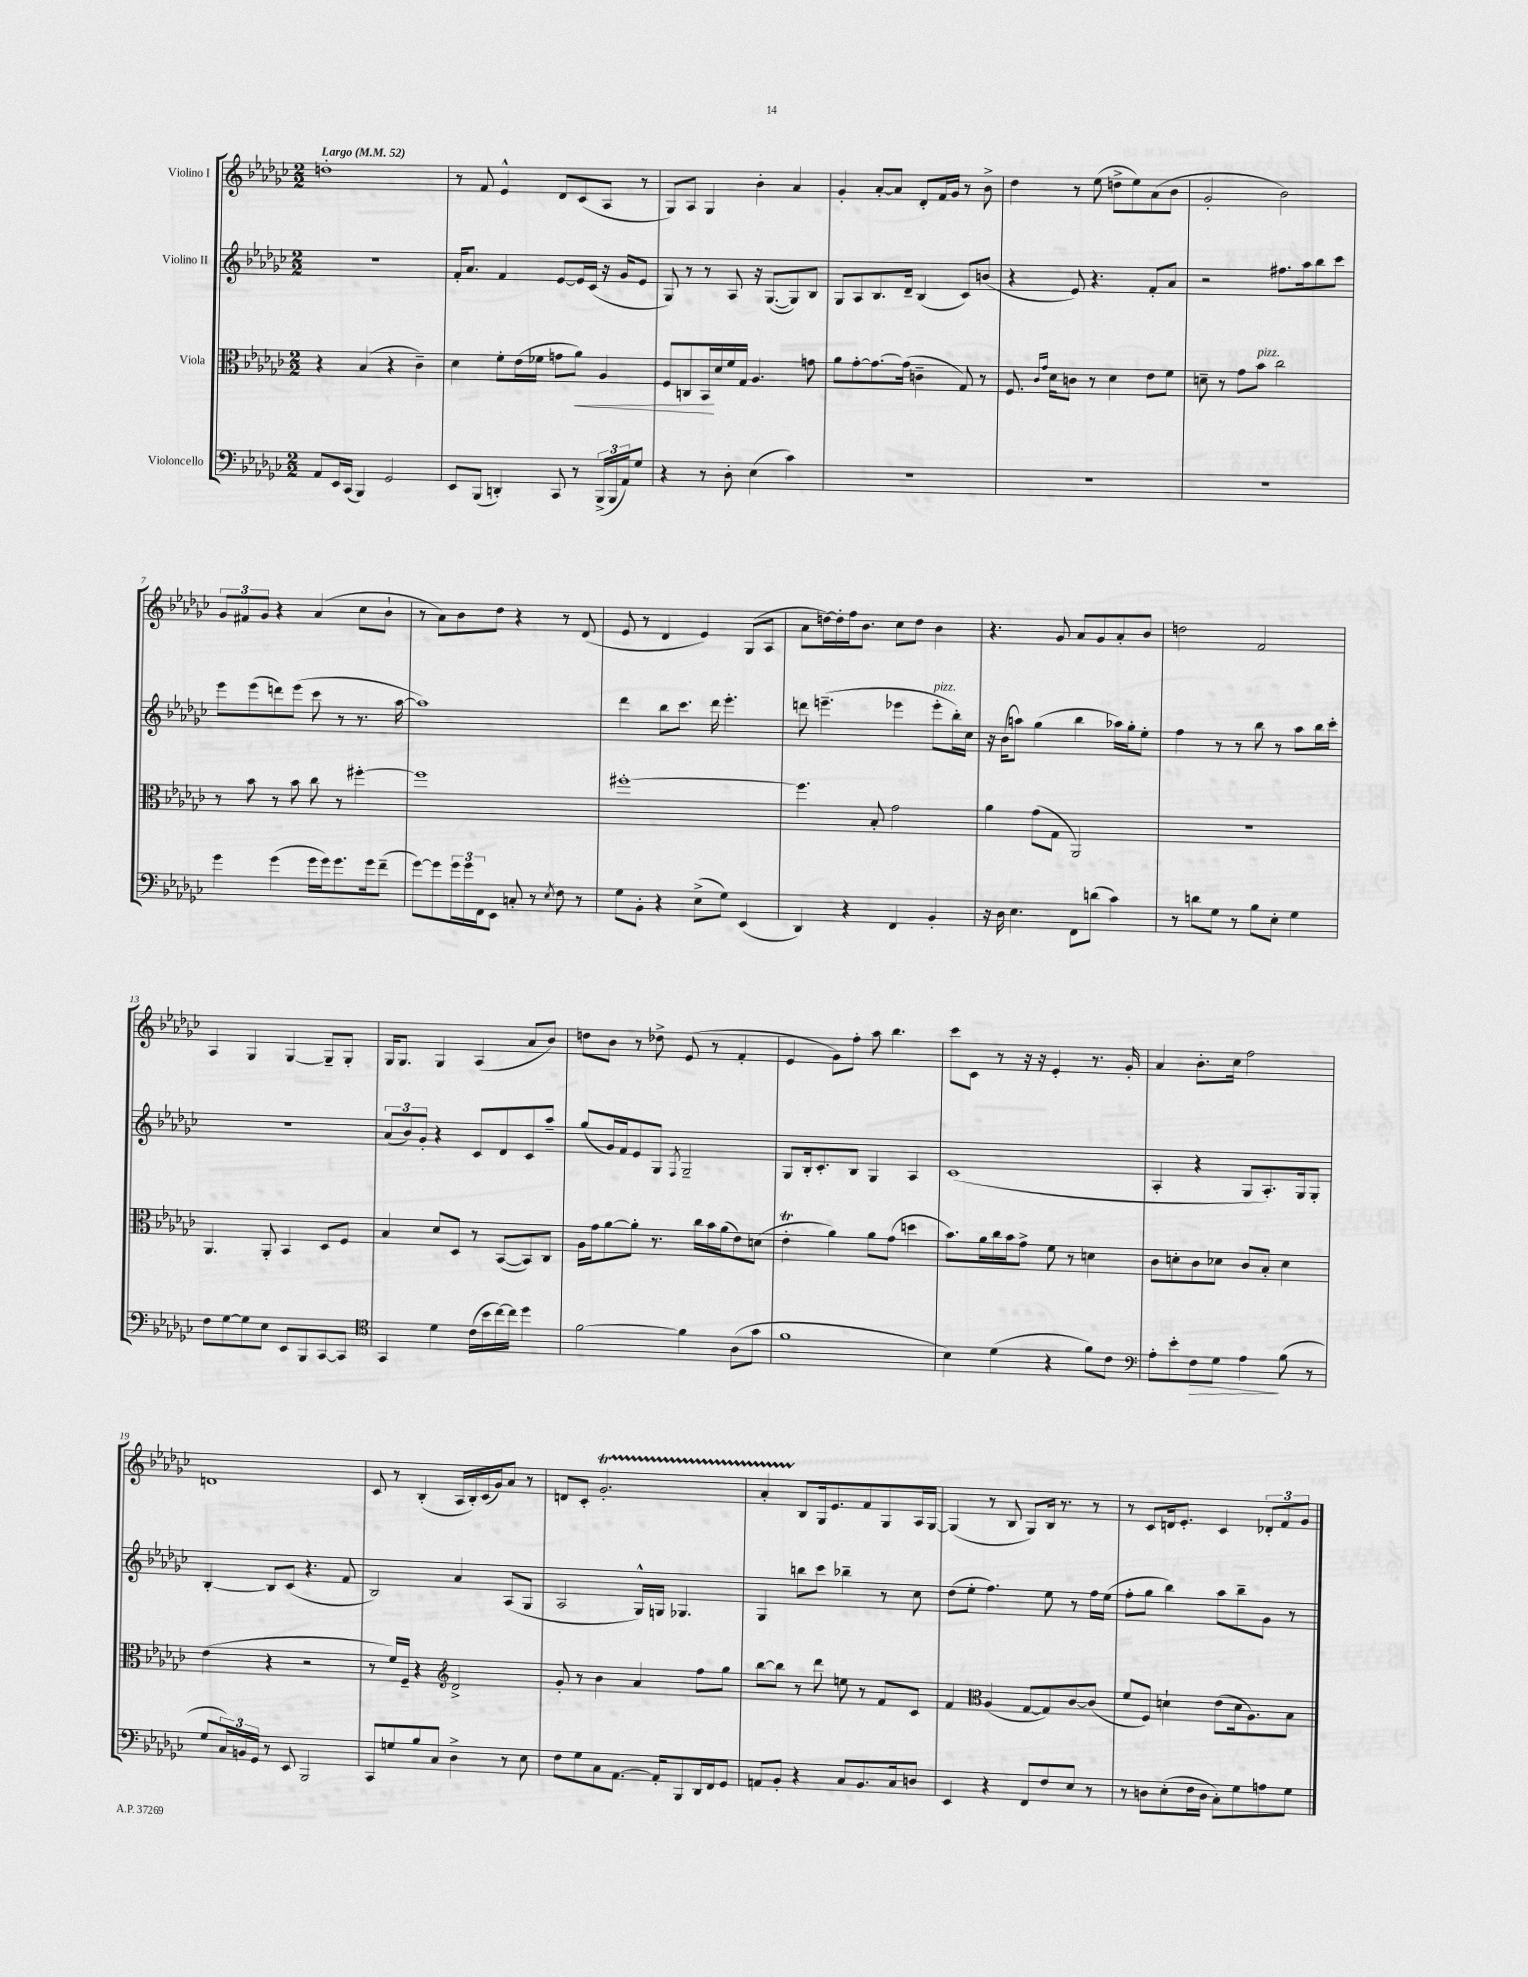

**kern	**dynam	**kern	**dynam	**kern	**kern
*part4	*part4	*part3	*part3	*part2	*part1
*staff4	*staff4	*staff3	*staff3	*staff2	*staff1
*I"Violoncello	*	*I"Viola	*	*I"Violino II	*I"Violino I
*clefF4	*	*clefC3	*	*clefG2	*clefG2
*k[b-e-a-d-g-c-]	*	*k[b-e-a-d-g-c-]	*	*k[b-e-a-d-g-c-]	*k[b-e-a-d-g-c-]
*M2/2	*	*M2/2	*	*M2/2	*M2/2
*MM52	*	*MM52	*	*MM52	*MM52
=1	=1	=1	=1	=1	=1
!	!	!	!	!	!LO:TX:a:B:t=Largo
8AA-/L	.	4r	.	1r	1ddn'
16EE-/L	.	.	.	.	.
(16CC-/JJ	.	.	.	.	.
4BBB-/)	.	(4B-/	.	.	.
2GG-/	.	4r	.	.	.
.	.	4c-~\)	.	.	.
=2	=2	=2	=2	=2	=2
8EE-/L	.	4d-\	.	16f'/KL	8r
.	.	.	.	8.a-/J	.
(8BBB-/J	.	.	.	.	8f/
4DDn'/)	.	8f'\L	.	4f/	4e-^^/
.	.	(16e-\L	.	.	.
.	.	16f-X\JJ	.	.	.
8CC-/	.	8gn\L	.	[8e-/L	8d-/L
!	!	!	!LO:HP:b	!	!
8r	.	8a-\J)	<	16e-/L]	(8c-/
.	.	.	.	(16c-/JJ	.
(24BBB-^/LL	.	4A-/	.	16r	8A-/J
24BBB-/	.	.	.	.	.
.	.	.	.	16g-/KL	.
24AA-/J)	.	.	.	.	.
8G-/J	.	.	.	8e-/J	8r
=3	=3	=3	=3	=3	=3
4r	.	8F/L	.	8G-/)	8G-/L)
.	.	8Cn/	.	8r	8A-/J
8r	.	16BB-/L	.	8r	4G-/
.	.	16d-/	[	.	.
8D-'\	.	16f/	.	8A-/	.
.	.	16G-/JJ	.	.	.
(4E-\	.	4.A-/	.	16r	4b-'\
.	.	.	.	([8.G-/L	.
4c-\)	.	.	.	8G-/])	4a-/
.	.	8gn\	.	8B-/J	.
=4	=4	=4	=4	=4	=4
1r	.	8a-\L	.	8G-/L	4g-'/
.	.	[8g-'\	.	8A-/	.
.	.	8.g-\_	.	8.B-/	[8a-'/L
.	.	.	.	.	8a-/J]
.	.	(16g-\Jk]	.	16d-~/Jk	.
.	.	4cn~\	.	(4B-/	8d-'/L
.	.	.	.	.	16f/L
.	.	.	.	.	16g-/JJ
.	.	8G-/)	.	8c-/L)	8r
.	.	8r	.	(8bn/J	8b-^\
=5	=5	=5	=5	=5	=5
1r	.	8.F/	.	4r	4dd-\
.	.	16qqc-/LL	.	.	.
.	.	16qqg-/JJ	.	.	.
.	.	16d-\KL	.	.	.
.	.	8cn\J	.	8e-/)	8r
.	.	8r	.	4.r	(8ee-\
.	.	4d-\	.	.	8ddn^\L
.	.	.	.	.	8ee-\)
.	.	8e-\L	.	8f'/L	(8a-\
.	.	8f\J	.	8a-/J	8b-\J
=6	=6	=6	=6	=6	=6
1r	.	8dn~\	.	2r	2g-'/
.	.	8r	.	.	.
.	.	8g-\L	.	.	.
!	!	!LO:TX:a:i:t=pizz.	!	!	!
.	.	8b-\J	.	.	.
.	.	2cc-\	.	8.ff#X\L	2b-\)
.	.	.	.	16aa-\k	.
.	.	.	.	8bb-\	.
.	.	.	.	8ccc-\J	.
!!LO:LB:g=z
=7	=7	=7	=7	=7	=7
4g-\	.	8r	.	8eee-\L	12g-/L
.	.	.	.	.	12f#X/
.	.	8b-\	.	(8eee-\	.
.	.	.	.	.	12g-/J
(4g-\	.	8r	.	8dddn\)	4r
.	.	8b-\	.	(8eee-\J	.
16g-\LL	.	8cc-\	.	8ccc-\	(4a-/
16g-\J)	.	.	.	.	.
8.g-\	.	8r	.	8r	.
.	.	[4ff#X'\	.	8.r	8cc-\L
16g-\k	.	.	.	.	.
(8f~\J	.	.	.	.	8b-`\J
.	.	.	.	[16aa-\	.
=8	=8	=8	=8	=8	=8
[8g-\L)	.	1ff#]	.	1aa-])	8r
8g-\]	.	.	.	.	8a-\L)
24g-\L	.	.	.	.	8b-\
24g-\	.	.	.	.	.
24FF\J	.	.	.	.	.
8EE-\J	.	.	.	.	8dd-\J
8Cn'/	.	.	.	.	4r
8r	.	.	.	.	.
8qE-/	.	.	.	.	.
8F\	.	.	.	.	8r
8r	.	.	.	.	(8d-/
=9	=9	=9	=9	=9	=9
8G-\L	.	[1ff#X'	.	4ddd-\	8e-/
8BB-'\J	.	.	.	.	8r
4r	.	.	.	8bb-\L	4d-/
.	.	.	.	8.ccc-\J	.
(8E-^\L	.	.	.	.	4e-/)
.	.	.	.	16ddd-\	.
8G-\J)	.	.	.	4.eee-'\	.
(4EE-/	.	.	.	.	(8G-/L
.	.	.	.	.	8A-/J
=10	=10	=10	=10	=10	=10
4DD-/)	.	4.ff#\]	.	8dddn\	8a-\L
.	.	.	.	(4.eeen~\	[16ddn\L)
.	.	.	.	.	16dd'\]
4r	.	.	.	.	16ff\J
.	.	.	.	.	8.b-\J
.	.	8B-'/	.	.	.
4FF/	.	2g-\	.	4eee-X\	8cc-\L
.	.	.	.	.	8dd\J
!	!	!	!	!LO:TX:a:i:t=pizz.	!
4BB-'/	.	.	.	8eee-'\L	4b-\
.	.	.	.	16bb-'\L)	.
.	.	.	.	16cc-\JJ	.
=11	=11	=11	=11	=11	=11
16r	.	4a-\	.	16r	4.r
16D-\	.	.	.	(16b-\KL	.
4.E-\	.	.	.	8aan\J)	.
.	.	(8g-\L	.	(4gg-\	.
.	.	8G-\J	.	.	8g-/
8FF\L	.	2AA-/)	.	4bb-\	8a-/L
(8dn\J	.	.	.	.	8g-/
4c-\)	.	.	.	16aa-X\LL)	8a-'/
.	.	.	.	16gg-'\J	.
.	.	.	.	8ee-'\J	8b-/J
=12	=12	=12	=12	=12	=12
8r	.	1r	.	4ff\	2ddn\
8dn\L	.	.	.	.	.
8G-\J	.	.	.	8r	.
8r	.	.	.	8r	.
8B-\L	.	.	.	8bb-\	2f/
8E-'\J	.	.	.	8r	.
4G-\	.	.	.	8aa-\L	.
.	.	.	.	16bb-\L	.
.	.	.	.	16ccc-'\JJ	.
!!LO:LB:g=z
=13	=13	=13	=13	=13	=13
8F\L	.	4.AA-/	.	1r	4A-/
[8G-\	.	.	.	.	.
8G-\]	.	.	.	.	4G-/
8E-\J	.	8AA-'/	.	.	.
8EE-/L	.	4BB-/	.	.	[4G-/
8BBB-/	.	.	.	.	.
[8CC-/	.	8D-/L	.	.	8G-~/L]
8CC-/J]	.	8F/J	.	.	8G-'/J
=14	=14	=14	=14	=14	=14
*clefC4	*	*	*	*	*
4GG-/	.	4B-/	.	(12a-/L	16G-/KL
.	.	.	.	.	8.G-/J
.	.	.	.	12b-/)	.
.	.	.	.	12g-'/J	.
4d-\	.	8d-/L	.	4r	4G-/
.	.	8D-/J	.	.	.
(16c-\LL	.	8r	.	8c-/L	(4A-/
16b-\	.	.	.	.	.
[16cc-\)	.	([8BB-/L	.	8d-/	.
16cc-\JJ]	.	.	.	.	.
4dd-\	.	8BB-/])	.	8c-/	8a-/L
.	.	8C-/J	.	8aa-~/J	8b-/J)
=15	=15	=15	=15	=15	=15
[2f\	.	16A-\LL	.	(8gg-/L	8ddn\L
.	.	16g-\J	.	.	.
.	.	[8a-\	.	16g-/L)	8b-\J
.	.	.	.	16f/J	.
.	.	8a-'\J]	.	8e-/	8r
.	.	8.r	.	8G-/J	8dd-X^\
.	.	.	.	8qF/	.
4f\]	.	.	.	2G-~/	(8e-/
.	.	16cc-\LL	.	.	.
.	.	16b-\	.	.	8r
.	.	(16a-\J	.	.	.
(8A-\L	.	8e-\)	.	.	4f'/
8g-\J	.	(8dn\J	.	.	.
=16	=16	=16	=16	=16	=16
1f	.	4e-T'\	.	8G-/L	4e-/
.	.	.	.	16B-'/k	.
.	.	.	.	8.c-'/	.
.	.	4a-\)	.	.	8g-\L)
.	.	.	.	8B-/J	8ff'\J
.	.	8a-\L	.	4G-/	8aa-\
.	.	(8g-\J	.	.	4.bb-\
.	.	4ddn\	.	4A-/	.
=17	=17	=17	=17	=17	=17
4B-\)	.	8.b-\L)	.	(1c-	8ccc-\L
.	.	.	.	.	8c-\J
.	.	16a-\L	.	.	.
(4d-\	.	16cc-\	.	.	8r
.	.	16b-\J	.	.	.
.	.	8g-^\J	.	.	16r
.	.	.	.	.	16r
4r	.	8f\	.	.	4e-'/
.	.	8r	.	.	.
8f\L)	.	4dn\	.	.	8.r
8c-\J	.	.	.	.	.
.	.	.	.	.	16g-'/
=18	=18	=18	=18	=18	=18
*clefF4	*	*	*	*	*
8A-'\L	.	8c-\L	.	4A-'/	4a-/
8e-'\	.	8dn'\	.	.	.
!	!LO:HP:b	!	!	!	!
8F\	>	8c-\	.	4r	8.b-'\L
8G-\J	.	8d-X\J	.	.	.
.	.	.	.	.	16cc-\Jk
4A-\	.	8c-/L	.	8G-/L	2ff\
.	.	8B-'/J	.	8.A-'/)	.
(8B-\	]	4d-\	.	.	.
.	.	.	.	16G-/k	.
8r	.	.	.	8G-'/J	.
!!LO:LB:g=z
=19	=19	=19	=19	=19	=19
8G-/L	.	(4e-\	.	[4B-'/	1dn
24C-/L)	.	.	.	.	.
24BBn/	.	.	.	.	.
24GG-/JJ	.	.	.	.	.
8r	.	4r	.	8B-/L]	.
8EE-/	.	.	.	(8c-/J	.
2BBB-/	.	2r	.	4.r	.
.	.	.	.	8f/	.
=20	=20	=20	=20	=20	=20
8CC-/L	.	8r	.	2B-/)	8c-/
8Gn/	.	16f/LL)	.	.	8r
.	.	16F~/JJ	.	.	.
8B-/	.	4r	.	.	(4B-'/
8C-/J	.	.	.	.	.
*	*	*clefG2	*	*	*
4D-^\	.	2d-^/	.	4a-/	16A-/LL
.	.	.	.	.	16B-'/)
.	.	.	.	.	(16c-/
.	.	.	.	.	16g-/J)
8r	.	.	.	(8A-/L	8a-/J
8E-\	.	.	.	8G-/J	8r
=21	=21	=21	=21	=21	=21
8F\L	.	8g-'/	.	2A-/	8dn/L
8G-\	.	8r	.	.	8c-'/J
8C-\	.	4b-\	.	.	2.g-T'/
[8.AA-\J	.	.	.	.	.
.	.	4a-/	.	16G-^^/LL)	.
16AA-'/KL]	.	.	.	16Gn/JJ	.
8BBB-/	.	.	.	4.G-X/	.
16DD-/L	.	8ff\L	.	.	.
16FF/J	.	.	.	.	.
8GG-/J	.	8gg-\J	.	.	.
=22	=22	=22	=22	=22	=22
8AAn/L	.	[8bb-\L	.	4G-/	4a-TTT'/
8BB-'/J	.	8bb-\J]	.	.	.
4r	.	8r	.	8bbn\L	8B-/L
.	.	8ddd-\	.	8ccc-\J	16G-/k
.	.	.	.	.	8.e-/
8C-/L	.	8een\	.	4bb-X~\	.
8.BB-/	.	8r	.	.	8f/
.	.	8f/L	.	8r	8G-/
16C-/k	.	.	.	.	.
8Dn/J	.	8c-/J	.	8cc-\	16A-/L
.	.	.	.	.	[16G-/JJ
=23	=23	=23	=23	=23	=23
4EE-/	.	4f/	.	(8dd-\L	(4G-/]
.	.	.	.	8ee-'\J	.
*	*	*clefC3	*	*	*
4r	.	(4A-/	.	4.ff\)	8r
.	.	.	.	.	8B-/
8FF/L	.	[8G-/L	.	.	8G-/L)
8F/	.	8G-/])	.	8ee-\	16B-/Jk
.	.	.	.	.	8.r
8E-/J	.	[8c-/	.	8r	.
8r	.	(8c-/J]	.	16ff\LL	8r
.	.	.	.	(16ee-\JJ	.
=24	=24	=24	=24	=24	=24
8r	.	8f/L	.	8ff'\L	8r
8Dn\L	.	8F/J)	.	8gg-\J	8c-/L
(8E-'\	.	4dn`\	.	4bb-\)	16dn/k
.	.	.	.	.	8.e-'/J
16F\L	.	.	.	.	.
16D\JJ	.	.	.	.	.
8C-'\L)	.	(8e-\L	.	8aa-\L	4c-/
8G-\	.	16d\k	.	8bb-~\	.
.	.	8.A-\)	.	.	.
8An\	.	.	.	8g-\J	12d-X'/L
.	.	.	.	.	12f/
8G-\J	.	8B-\J	.	8r	.
.	.	.	.	.	12g-/J
==	==	==	==	==	==
*-	*-	*-	*-	*-	*-
